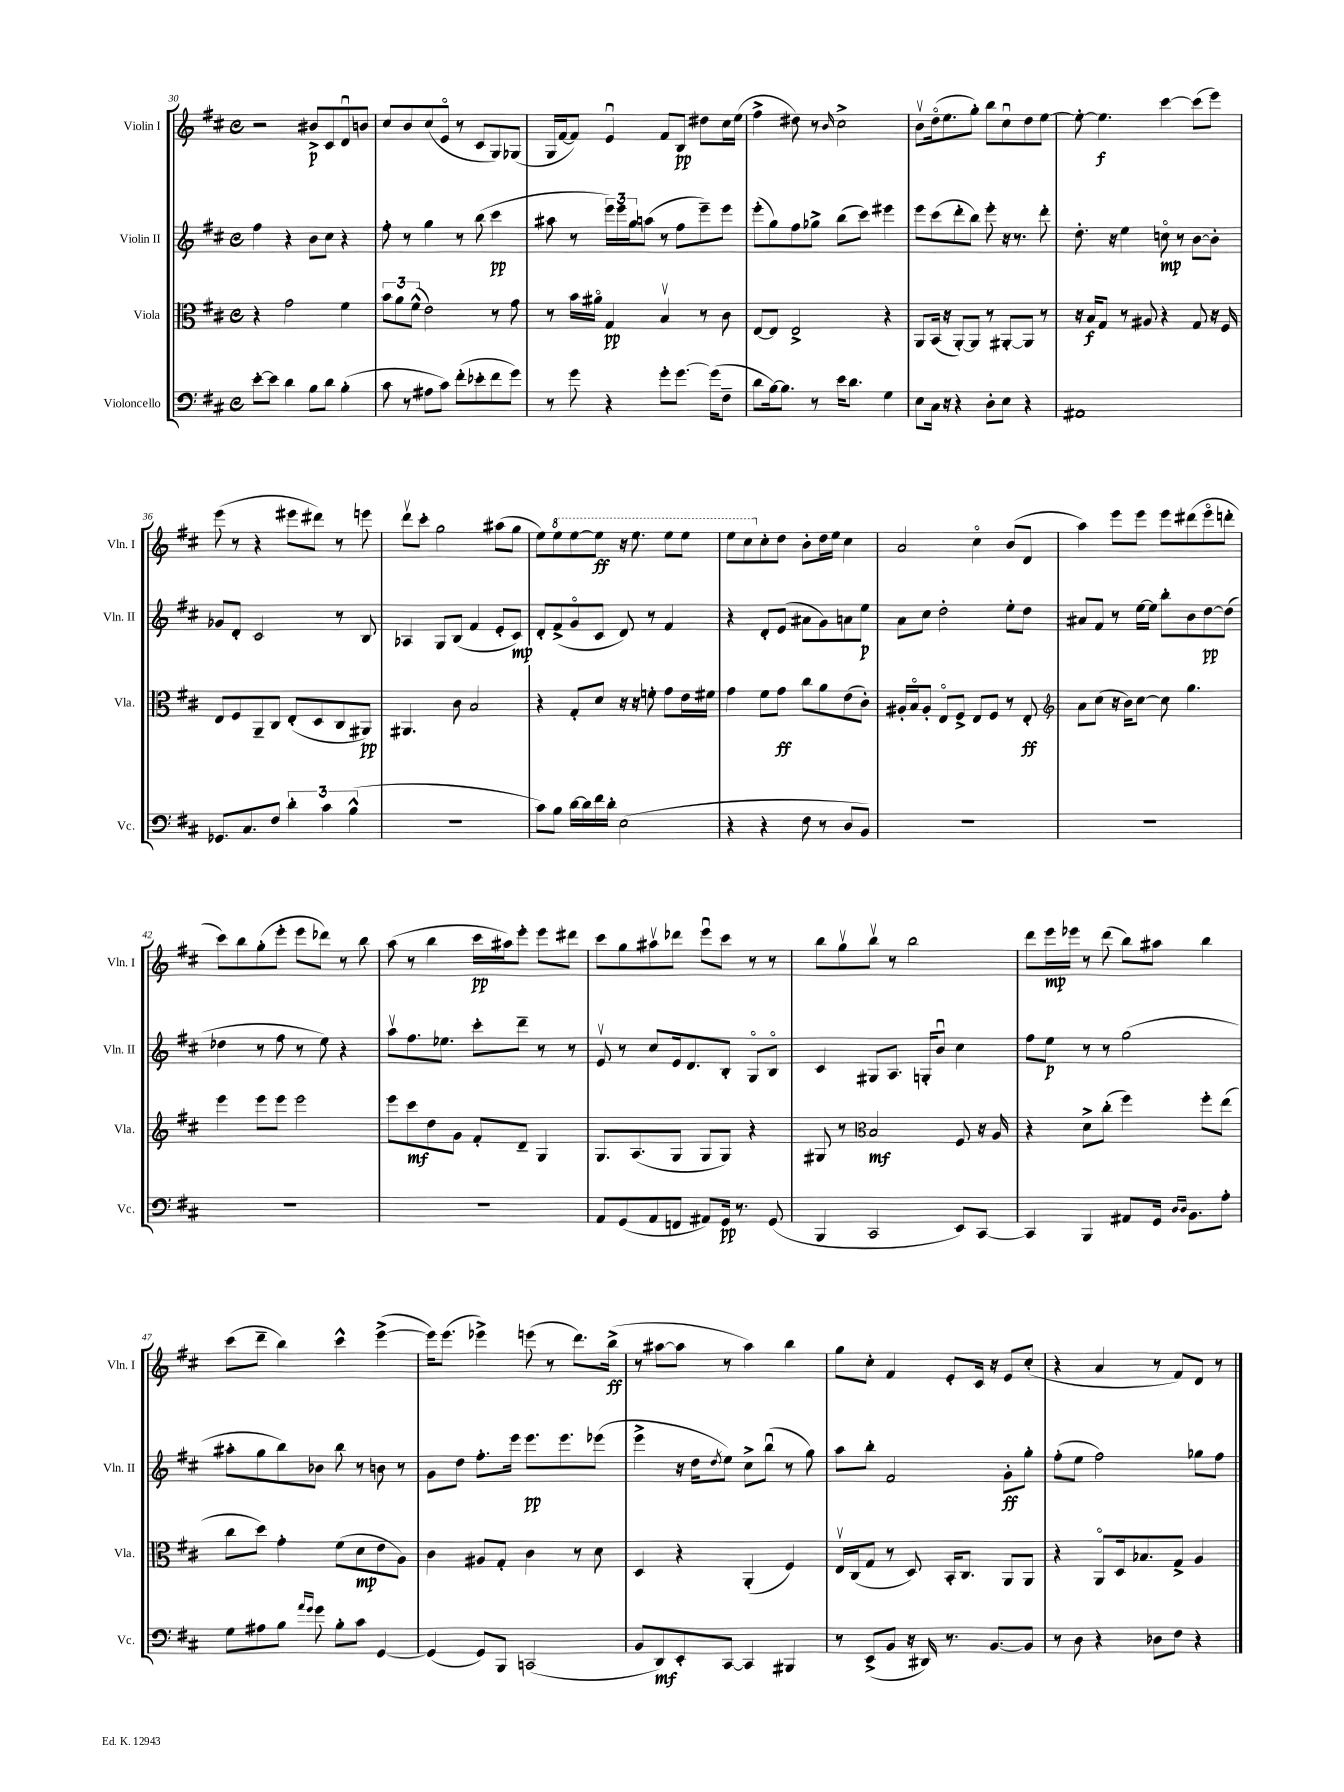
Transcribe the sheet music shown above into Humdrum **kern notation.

**kern	**kern	**kern	**kern
*staff4	*staff3	*staff2	*staff1
*clefF4	*clefC3	*clefG2	*clefG2
*k[f#c#]	*k[f#c#]	*k[f#c#]	*k[f#c#]
*M4/4	*M4/4	*M4/4	*M4/4
*met(c)	*met(c)	*met(c)	*met(c)
[8e'	4r	4ff#	2r
8e]	.	.	.
4d	2g	4r	.
8B	.	8b	8b#^
8d	.	8cc#	8c#
(4B'	4f#	4r	8du
.	.	.	8b
=	=	=	=
8c#	12b	8ff#'	8cc#
.	12a	.	.
8r	.	8r	8b
.	(12f#^^	.	.
8A#	2e)	4gg	(8cc#
8c#)	.	.	8eo
(8f#'	.	8r	8r
8e-'	.	(8bb	8c#
8f#	8r	4ccc#	8G)
8g)	8g	.	(8G-
=	=	=	=
8r	8r	8aa#	16G
.	.	.	[16f#
8g	16b	8r	8f#])
.	16a#o	.	.
4r	4G	24eee)	4eu
.	.	24eee	.
.	.	24gg	.
.	.	(8aa	.
8g'	4Bv	8r	8f#
[8.g	.	8ff#	8B
.	8r	8eee~)	8dd#
(16g]	.	.	.
8F#~	8c#	8eee	16cc#
.	.	.	(16ee
=	=	=	=
8d	[8E	(8eee'	4ff#^
[16B)	8E]	8gg)	.
8.B]	.	.	.
.	2E^	8ff#	8dd#)
8r	.	8gg-^	8r
.	.	.	16qqb
16e	.	(8bb	2cc#^
8.d	.	.	.
.	.	8ccc#)	.
4G	4r	4eee#	.
=	=	=	=
8E	8AA	8eee	8bv
16C#	(16BB	(8ccc#	(16ddo
16r	16r	.	8.ee
4r	[8AA')	8ddd'	.
.	8AA]	8bb)	8gg')
8D'	8r	8eee'	8bb
8E	[8AA#'	16r	8cc#u
.	.	8.r	.
4r	8AA#]	.	8dd
.	8r	8ddd'	[8ee
=	=	=	=
1AA#	16r	8.dd'	8ee'_
.	16B	.	.
.	8G	.	4.ee]
.	.	16r	.
.	8r	4ee	.
.	8A#	.	.
.	4r	8cco	[4ccc#
.	.	8r	.
.	8G	[8b	(8ccc#]
.	16r	8b']	8eee)
.	16F#	.	.
=	=	=	=
8.GG-	8E	8g-	(8eee
.	8F#	8d'	8r
8.C#	.	.	.
.	8AA~	2c#	4r
8F#	8C#	.	.
6d'	(8E'	.	8eee#
.	8D	.	8ddd#)
6c#	.	.	.
.	8C#	8r	8r
(6B^^	.	.	.
.	8AA#)	8B	8eee
=	=	=	=
1r	4.AA#	4A-	8dddv
.	.	.	8ccc#'
.	.	8G	2gg
.	8c#	(8B	.
.	2B	4f#	.
.	.	8e'	(8aa#
.	.	8c#)	8gg
=	=	=	=
8c#)	4r	8d'	8ee)
8B	.	(8f#^	8eee
[16d	8G'	8go	[8eee
16d]	.	.	.
16f#	8d	8c#	8eee]
16d'	.	.	.
(2E	16r	8d)	16r
.	16r	.	8.eee
.	8f'	8r	.
.	8g	4f#	8eee
.	16e	.	8eee
.	16f#	.	.
=	=	=	=
4r	4g	4r	8eee
.	.	.	8ccc#
4r	8f#	8d'	8cc#'
.	8g	(8e	8dd
8F#	8cc#	8a#	8b'
8r	8a	8g)	16dd
.	.	.	16ee
8D	(8e	8a	4cc#
8BB)	8c#')	8ee	.
=	=	=	=
1r	16A#'	8a	2a
.	16Bo	.	.
.	8A#'	8cc#	.
.	8Eo	2dd'	.
.	8F#^	.	.
.	8E	.	4cc#o
.	8F#	.	.
.	8r	8ee'	(8b
.	8E'	8dd	8d
=	=	=	=
*	*clefG2	*	*
1r	8a	8a#	4aa)
.	(8cc#	8f#	.
.	16r	8r	8eee
.	16b)	.	.
.	[8cc#	[16ee	8eee
.	.	16ee]	.
.	8cc#]	8bb'	8eee
.	4.gg	8b	(8ddd#
.	.	[8dd	8eeeo
.	.	(8dd]	8ddd'
=	=	=	=
1r	4eee	4dd-	8ccc#)
.	.	.	8bb
.	8eee	8r	(8gg'
.	8eee	8ff#	8eee'
.	2eee	8r	8eee
.	.	8ee)	8ddd-)
.	.	4r	8r
.	.	.	8bb
=	=	=	=
1r	8eee	8aav	(8aa
.	8ccc#	8.ff#	8r
.	8dd	.	4bb
.	.	8.ee-	.
.	8g	.	.
.	8f#'	8ccc#'	16ccc#
.	.	.	16aa#)
.	8d~	8ddd~	8eee'
.	4G	8r	8eee
.	.	8r	8ddd#
=	=	=	=
8AA	8.G	8ev	8ccc#
(8GG	.	8r	8gg
.	(8.A	.	.
8AA	.	8cc#	8aa#v
8FF	8G	16e	8ddd-
.	.	8.d	.
8AA#)	8G	.	8eeeu
16GG	8G)	8B'	8ccc#
8.r	.	.	.
.	4r	8Go	8r
(8GG	.	8Bo	8r
=	=	=	=
4BBB	8G#	4c#	8bb
.	8r	.	8ggv
*	*clefC3	*	*
2CC#	2B	8G#	8bbv
.	.	8.A	8r
.	.	.	2bb
.	.	16G'	.
.	.	8bu	.
8EE)	8F#	4cc#	.
[8CC#	16r	.	.
.	16A	.	.
=	=	=	=
4CC#]	4r	8ff#	8ddd
.	.	8ee	16eee
.	.	.	16eee-
4BBB	8d^	8r	8r
.	(8cc#'	8r	(8ddd
8AA#	4ff#)	(2gg	8bb)
16GG	.	.	8aa#
16qqD	.	.	.
16qqD	.	.	.
8.BB	.	.	.
.	8ff#'	.	4bb
8A'	(8ee	.	.
=	=	=	=
8G	8cc#	8aa#'	(8ccc#
8A#	8dd)	8gg	8ddd~
8B	4g'	8bb)	4bb)
16qqa	.	.	.
16qqg	.	.	.
8g	.	8b-	.
8B'	(8f#	8bb	4ccc#^^
8c#	8d	8r	.
[4GG	8e	8b	([4eee^
.	8A)	8r	.
=	=	=	=
(4GG]	4c#	8g	16eee])
.	.	.	(8.eee
.	.	8dd	.
8GG)	8A#	8.ff#'	4eee-^)
8BBB	8G'	.	.
.	.	16eee	.
(2CC	4c#	8.eee	(8eee
.	.	.	8r
.	.	8.eee	.
.	8r	.	8.ddd)
.	8d	(8eee-	.
.	.	.	(16bb^
=	=	=	=
8BB	4D	4eee^	8r
8DD)	.	.	[8aa#
8EE'	4r	16r	8aa#]
.	.	16dd	.
.	.	8qdd	.
[8CC#	.	8ee)	8r
4CC#]	(4AA'	8cc#^	4aa#)
.	.	(8bbu	.
4BBB#	4F#)	8r	4bb
.	.	8gg)	.
=	=	=	=
8r	16Ev	8aa	8gg
.	(16C#	.	.
(8EE^	8G	8bb'	8cc#'
8BB	8r	2f#	4f#
16r	8D)	.	.
16DD#)	.	.	.
8.r	16BB'	.	8e'
.	8.C#	.	.
.	.	.	16c#
[8.BB	.	.	16r
.	8AA	8g'	8e
8BB]	8AA	8gg'	(8cc#'
=	=	=	=
8r	4r	(8ff#'	4r
8D	.	8ee	.
4r	8AAo	2ff#)	4a
.	16D	.	.
.	8.B-	.	.
8D-	.	.	8r
8F#	8G^	.	8f#)
4r	4A	8gg-	8d
.	.	8ff#	8r
==	==	==	==
*-	*-	*-	*-
